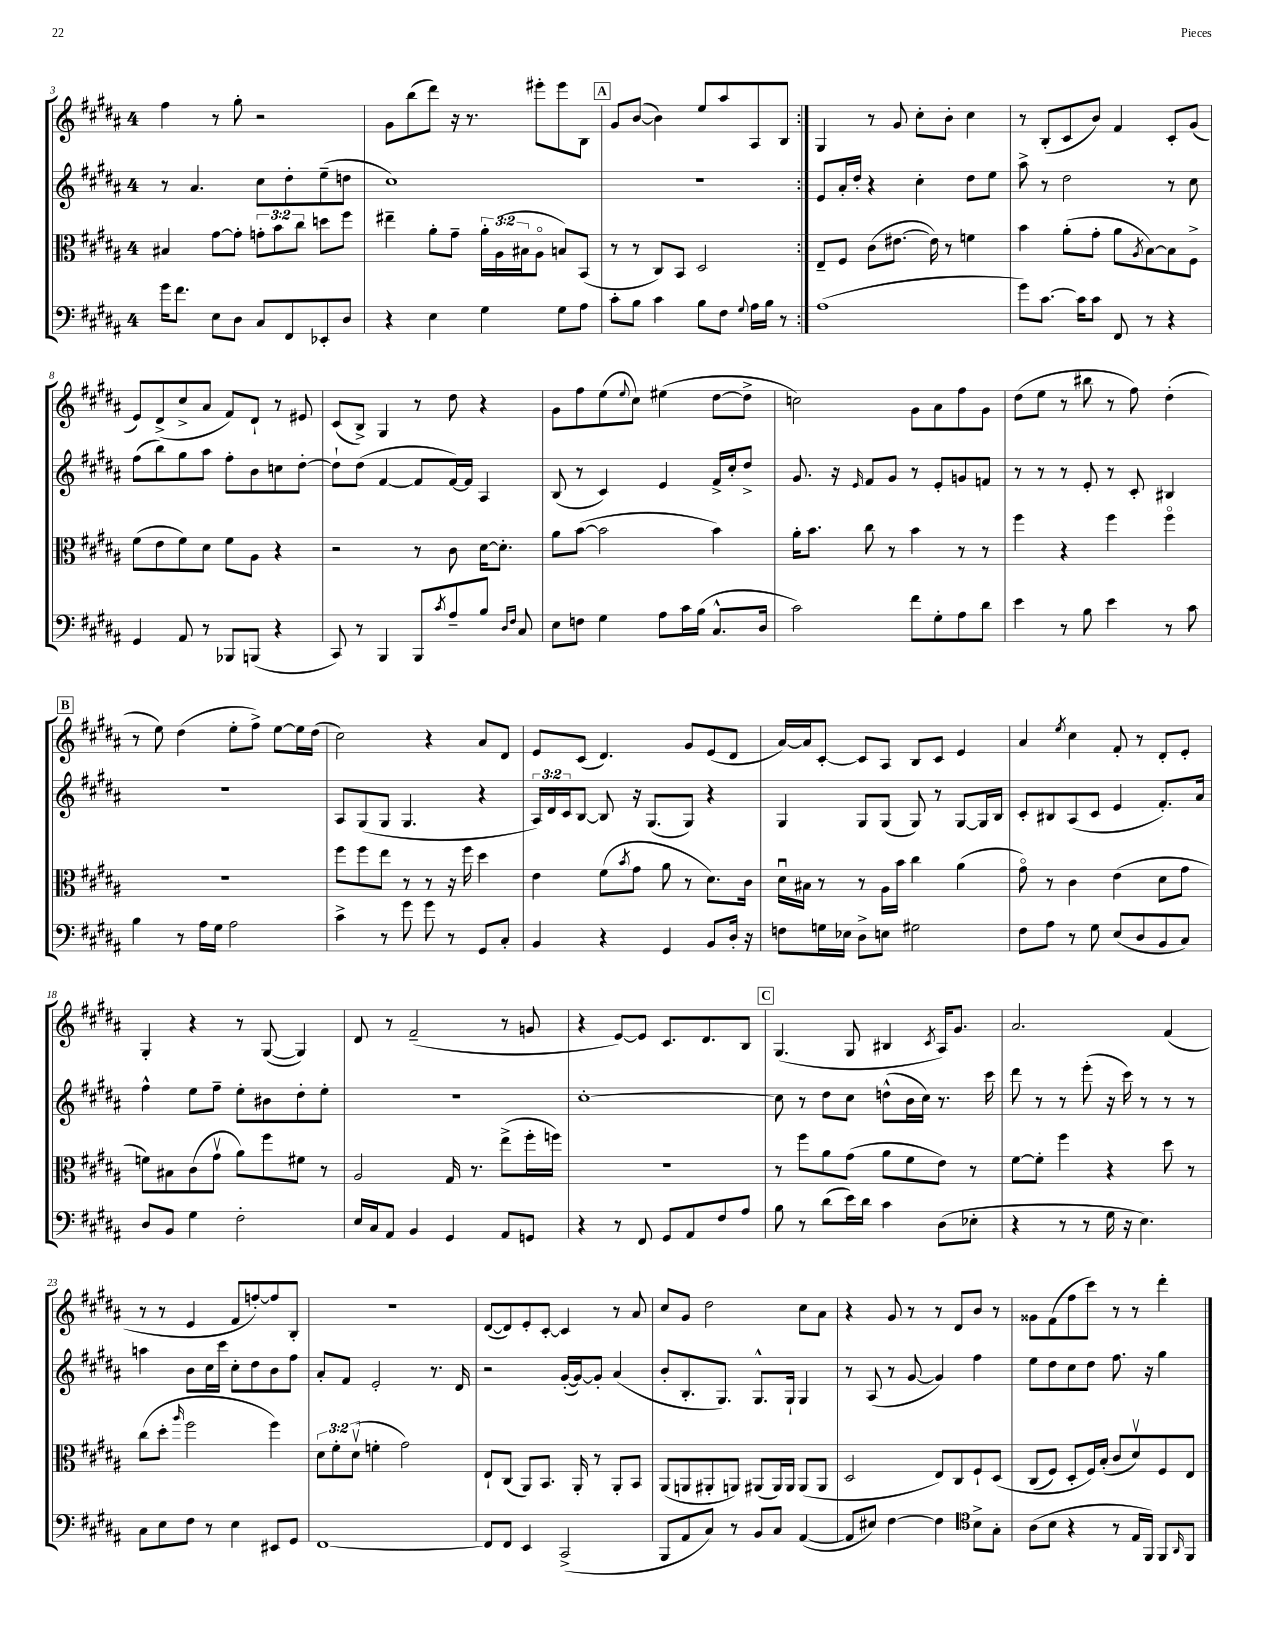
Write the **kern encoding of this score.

**kern	**kern	**kern	**kern
*staff4	*staff3	*staff2	*staff1
*clefF4	*clefC3	*clefG2	*clefG2
*k[f#c#g#d#a#]	*k[f#c#g#d#a#]	*k[f#c#g#d#a#]	*k[f#c#g#d#a#]
*M4/4	*M4/4	*M4/4	*M4/4
16g#\LK	4B#/	8r	4ff#\
8.f#\J	.	.	.
.	.	4.a#/	.
8E\L	[8g#\L	.	8r
8D#\J	8g#'\]J	.	8gg#'\
8C#/L	12g'\L	8cc#\L	2r
.	12b\	.	.
8FF#/	.	8dd#'\	.
.	12cc#\J	.	.
8EE-'/	8dd\L	(8ee~\	.
8D#/J	8ff#\J	8dd\J	.
=	=	=	=
4r	4ee#~\	1cc#)	8g#\L
.	.	.	(8bb\
4E\	8a#'\L	.	8ddd#\J)
.	8g#~\J	.	16r
.	.	.	8.r
4G#\	24a#'\LL	.	.
.	(24A#\	.	.
.	24B#\J	.	.
.	8A#o\J	.	8eee#'\L
8G#\L	8B/L)	.	8eee#\
8A#\J	(8BB/J	.	8B\J
=	=	=	=
8c#'\L	8r	1r	8g#/L
8B\J	8r	.	([8b/J
4c#\	8C#/L)	.	4b\])
.	8BB/J	.	.
8B\L	2D#/	.	8ee/L
8F#\J	.	.	8aa#/
8qqG#/	.	.	.
16A#\LL	.	.	8A#/
16B\JJ	.	.	.
8r	.	.	8B/J
=:|!	=:|!	=:|!	=:|!
(1A#	8E~/L	8e/L	4G#/
.	8F#/J	16a#'/L	.
.	.	16dd#'/JJ	.
.	(8c#\L	4r	8r
.	[8.e#\J	.	8g#/
.	.	4cc#'\	8cc#'\L
.	16e#\])	.	.
.	8r	.	8b'\J
.	4f\	8dd#\L	4cc#\
.	.	8ee\J	.
=	=	=	=
8g#\L)	4b\	8aa#^\	8r
[8.c#\J	.	8r	(8B'/L
.	(8a#'\L	2dd#\	8c#/
16c#\]LK	.	.	.
8c#\J	8g#'\J	.	8b/J)
8FF#/	8a#\L	.	4f#/
.	8qA#/	.	.
8r	[8B\)	.	.
4r	8B\]	8r	8c#'/L
.	8F#^\J	8cc#\	(8g#/J
=	=	=	=
4GG#/	(8f#\L	(8ff#\L	8e/L)
.	8e\	8bb\)	(8d#^/
8AA#/	8f#\)	8gg#\	8cc#^/
8r	8d#\J	8aa#\J	8a#/J
8BBB-/L	8f#\L	8ff#'\L	8f#/L)
(8BBB/J	8A#\J	8b\	8d#`/J
4r	4r	8cc\	8r
.	.	[8dd#'\J	8e#/
=	=	=	=
8CC#/)	2r	8dd#`\]L	(8c#/L
8r	.	(8dd#\J	8B^/J)
4BBB/	.	[4f#/	4G#/
8BBB/L	8r	8f#/]L	8r
8qc#/	.	.	.
8A#~/	8c#\	[16f#/L)	8dd#\
.	.	16f#/]JJ	.
8B/J	[16d#\LK	4A#/	4r
.	8.d#'\]J	.	.
16qqD#/LL	.	.	.
16qqF#/JJ	.	.	.
8C#/	.	.	.
=	=	=	=
8E\L	8a#\L	(8B/	8g#\L
8F\J	([8b\J	8r	8ff#\
4G#\	2b\]	4c#/)	(8ee\
.	.	.	8qqee/
.	.	.	8cc#\J)
8A#\L	.	4e/	(4ee#\
16c#\L	.	.	.
(16B\JJ	.	.	.
8.C#^^/L	4b\)	16f#^/LL	[8dd#\L
.	.	16cc#'/J	.
.	.	8dd#^/J	8dd#^\]J
16D#/Jk	.	.	.
=	=	=	=
2c#\)	16a#'\LK	8.g#/	2cc\)
.	8.b\J	.	.
.	.	16r	.
.	.	16qqe/	.
.	8cc#\	8f#/L	.
.	8r	8g#/J	.
8f#\L	4b\	8r	8g#\L
8G#'\	.	8e'/L	8a#\
8A#\	8r	8g/	8ff#\
8d#\J	8r	8f/J	8g#\J
=	=	=	=
4e\	4ff#\	8r	(8dd#\L
.	.	8r	8ee\J
8r	4r	8r	8r
8B\	.	8e'/	8bb#\
4e\	4ff#\	8r	8r
.	.	8c#'/	8ff#\)
8r	4ff#o\	4B#/	(4dd#'\
8c#\	.	.	.
=	=	=	=
4B\	1r	1r	8r
.	.	.	8ee\)
8r	.	.	(4dd#\
16A#\LL	.	.	.
16G#\JJ	.	.	.
2A#\	.	.	8ee'\L
.	.	.	8ff#^\J)
.	.	.	[8ee\L
.	.	.	16ee\]L
.	.	.	(16dd#\JJ
=	=	=	=
4c#^\	8ff#\L	8A#/L	2cc#\)
.	8ff#\	(8G#/	.
8r	8ee\J	8G#/J	.
8g#\	8r	4.G#/	.
8g#\	8r	.	4r
8r	16r	.	.
.	16ff#\	.	.
8GG#/L	4dd#\	4r	8a#/L
8C#'/J	.	.	8d#/J
=	=	=	=
4BB/	4e\	24A#/LL)	8e/L
.	.	24d#/	.
.	.	24c#/J	.
.	.	[8B/J	(8c#/J
4r	(8f#\L	8B/]	4.d#/)
.	8qb/	.	.
.	8g#\J	16r	.
.	.	(8.G#/L	.
4GG#/	8a#\	.	.
.	8r	8G#/J)	8g#/L
8BB/L	8.d#\L)	4r	(8e/
16D#'/Jk	.	.	8d#/J
16r	16c#\Jk	.	.
=	=	=	=
8F\L	16d#u\LL	4G#/	[16a#/LL)
.	16B#\JJ	.	16a#/]J
16G\L	8r	.	[8c#'/J
16E-\JJ	.	.	.
8D#^\L	8r	8G#/L	8c#/]L
8E\J	16A#\LL	(8G#/J	8A#/J
.	16b\JJ	.	.
2G#\	4cc#\	8G#/)	8B/L
.	.	8r	8c#/J
.	(4a#\	[8G#/L	4e/
.	.	16G#/]L	.
.	.	16B/JJ	.
=	=	=	=
8F#\L	8g#o\)	8c#'/L	4a#/
8A#\J	8r	8B#/	.
.	.	.	8qee/
8r	4c#\	(8A#/	4cc#\
8G#\	.	8c#/J	.
(8E/L	(4e\	4e/	8f#'/
8D#/	.	.	8r
8BB/	8d#\L	8.f#'/L)	8d#'/L
8C#/J)	8g#\J	.	8e'/J
.	.	16a#/Jk	.
=	=	=	=
8D#/L	8f\L)	4ff#^^\	4G#'/
8BB/J	8B#\	.	.
4G#\	(8c#\	8ee\L	4r
.	8g#v\J	8ff#~\J	.
2F#'\	8a#\L)	8ee'\L	8r
.	8ff#\	8b#\	([8G#/
.	8f#\J	8dd#'\	4G#/])
.	8r	8ee'\J	.
=	=	=	=
16E/LL	2A#/	1r	8d#/
16C#/J	.	.	.
8AA#/J	.	.	8r
4BB/	.	.	(2f#~/
4GG#/	16G#/	.	.
.	8.r	.	.
8AA#/L	(8ee^\L	.	8r
8GG/J	16ff#'\L	.	8g/
.	16ff\JJ)	.	.
=	=	=	=
4r	1r	[1cc#'	4r
8r	.	.	[8e/L)
8FF#/	.	.	8e/]J
8GG#/L	.	.	8.c#/L
8AA#/	.	.	.
.	.	.	8.d#/
8F#/	.	.	.
8A#/J	.	.	8B/J
=	=	=	=
8B\	8r	8cc#\]	(4.G#/
8r	8ff#\L	8r	.
(8d#\L	8a#\	8dd#\L	.
16e\L)	(8g#\J	8cc#\J	8G#/
16d#\JJ	.	.	.
4c#\	8a#\L	(8dd^^\L	4B#/
.	8f#\	16b\L	.
.	.	16cc#\JJ)	.
.	.	.	8qc#/
(8D#\L	8e\J)	8.r	16A#/LK)
.	.	.	8.g#/J
8E-'\J	8r	.	.
.	.	16ccc#\	.
=	=	=	=
4r	[8f#\L	8ddd#\	2.a#/
.	8f#'\]J	8r	.
8r	4ff#\	8r	.
8r	.	(8eee'\	.
16G#\	4r	16r	.
16r	.	16ccc#\)	.
4.E\)	.	8r	.
.	8dd#\	8r	(4f#/
.	8r	8r	.
=	=	=	=
8C#\L	(8cc#\L	4aa\	8r
8E\	8dd#'\J	.	8r
.	16qqaa#/	.	.
8F#\J	2ff#\	8b\L	4e/
8r	.	16cc#\L	.
.	.	16ccc#\JJ	.
4E\	.	8cc#'\L	8f#/L
.	.	8dd#\	[8ff'/)
8EE#/L	4ff#\)	8b\	8ff/]
8GG#/J	.	8ff#\J	8B'/J
=	=	=	=
[1FF#	12d#\L	8a#'/L	1r
.	12f#'\	.	.
.	.	8f#/J	.
.	(12d#v\J	.	.
.	4f'\	2e'/	.
.	2g#\)	.	.
.	.	8.r	.
.	.	16d#/	.
=	=	=	=
8FF#/]L	8E`/L	2r	([8d#/L
8FF#/J	(8C#/J	.	8d#/])
4EE/	8AA#/L)	.	8e'/
.	8.BB/J	.	[8c#'/J
(2CC#^/	.	([16g#'/LL	4c#/]
.	16AA#'/	16g#/_J)	.
.	8r	8g#'/]J	.
.	8AA#'/L	(4a#/	8r
.	8BB/J	.	8a#/
=	=	=	=
8BBB/L	(8AA#/L	8b'/L	8cc#/L
8AA#/	8AA/	8.B'/	8g#/J
8C#/J)	8AA#'/	.	2dd#\
.	.	8.G#/J)	.
8r	8AA/J)	.	.
8BB/L	(8AA#/L	8.G#^^/L	.
8C#/J	16AA#/L)	.	.
.	16AA#/JJ	16G#`/Jk	.
([4AA#/	(8AA#/L	4G#/	8cc#\L
.	8AA#/J	.	8a#\J
=	=	=	=
8AA#/]L	2D#/	8r	4r
8E#/J)	.	(8A#/	.
[4F#\	.	8r	8g#/
.	.	[8g#/	8r
4F#\]	8E/L)	4g#/])	8r
.	8C#/	.	8d#/L
*clefC4	*	*	*
8B^\L	8F#`/	4ff#\	8b/J
8G#'\J	&(8D#/J	.	8r
=	=	=	=
(8A#\L	(8C#/L	8ee\L	8g##\L
8B\J	8F#/J)	8dd#\	(8f#\
4r	8D#'/L	8cc#\	8ff#\
.	16F#/L&)	8dd#\J	8ccc#\J)
.	(16B'/JJ	.	.
8r	8c#/L	8.ff#\	8r
16E/LL	8d#v/)	.	8r
16FF#/JJ)	.	16r	.
8FF#/L	8F#/	4gg#\	4ddd#'\
16qqAA#/	.	.	.
8FF#/J	8E/J	.	.
==	==	==	==
*-	*-	*-	*-
